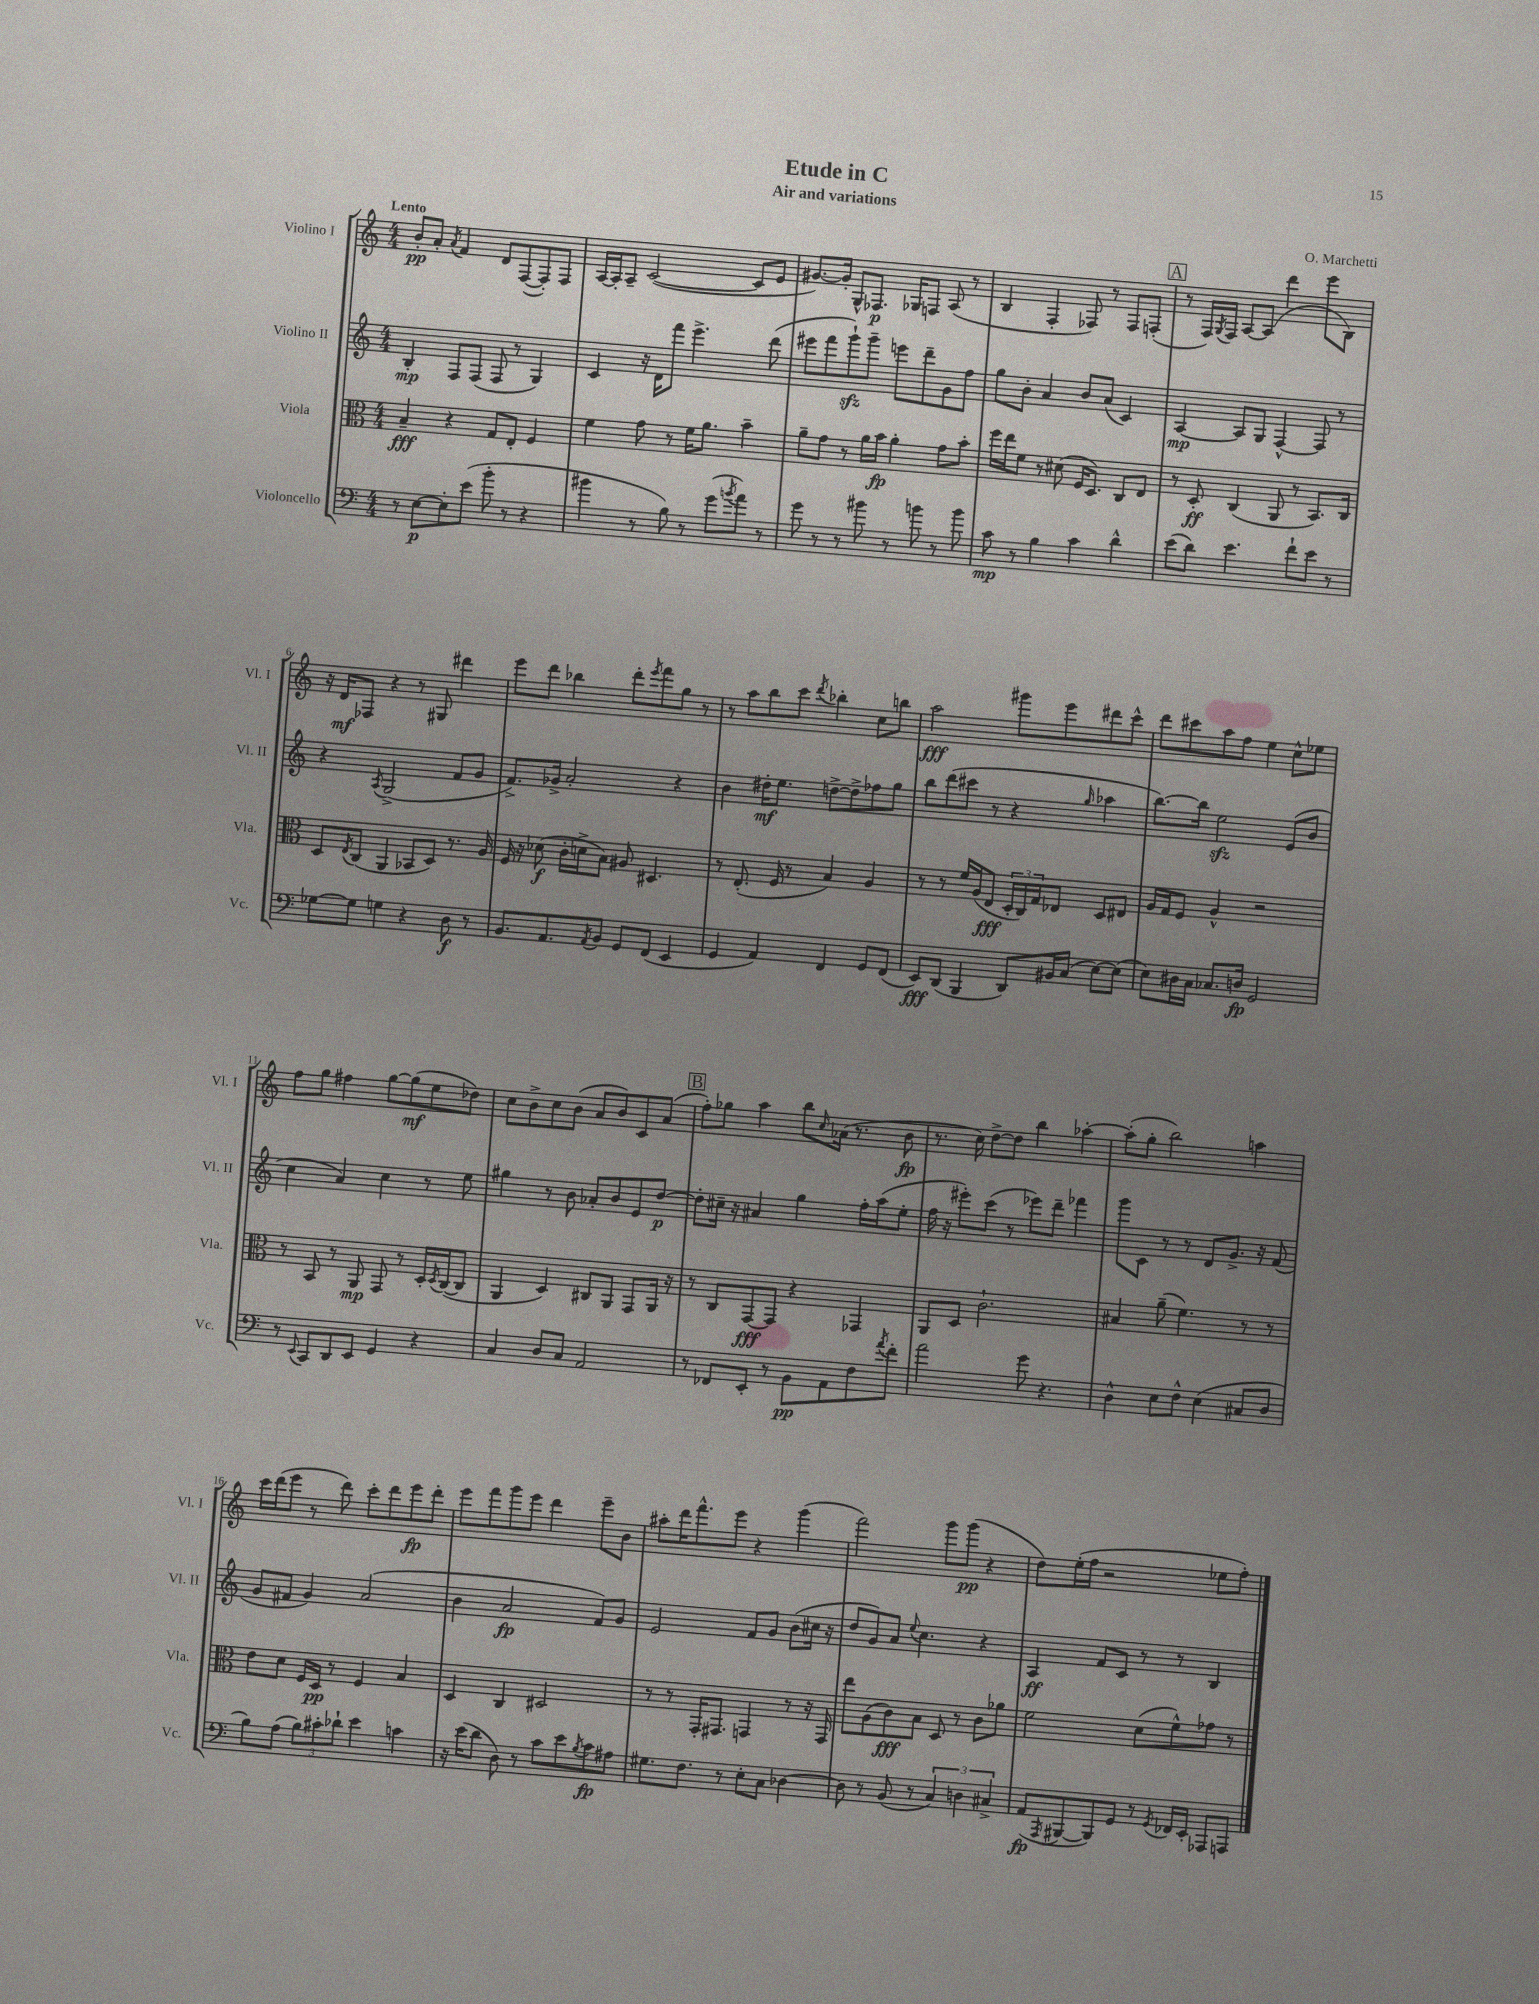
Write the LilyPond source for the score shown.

\header { title = "Etude in C" composer = "O. Marchetti" subtitle = "Air and variations" }
<<
\new StaffGroup <<
\new Staff = "s0" \with { instrumentName = "Violino I" shortInstrumentName = "Vl. I" } {
    \clef treble \key c \major \numericTimeSignature \time 4/4 \tempo "Lento"
    b'8-.\pp a'8-. \acciaccatura { a'8 } f'4 d'8 f8~( f8-.) f8 |
    a16~ a16-. a8-- c'2~( c'8 e'8 |
    gis'8.~) gis'16-. g8-^ fes8.\p ges16 f8 a8( r8 |
    b4 f4-. fes8) r8 fes8 f8-.( |
    \mark \markup { \box "A" } r8 f16) \acciaccatura { g8 } f16 a8~ a8( d'''4 e'''8 b8) |
    r16 d'16\mf fes8 r4 r8 gis8 dis'''4 |
    e'''8 d'''8 bes''4 d'''8-. \acciaccatura { e'''8 } f'''8 g''8 r8 |
    r8 a''8 b''8 c'''8 \acciaccatura { d'''8 } bes''4-. c''8 b''8 |
    a''2\fff gis'''8 e'''8 dis'''8 c'''8-^ |
    d'''8 cis'''8 a''8 f''8 e''4 c''8-^ ees''8 |
    f''8 g''8 fis''4 g''8~ g''8\mf( e''8 des''8) |
    c''8 b'8-> c''8 b'8( a'8 b'8) c'8 a'8( |
    \mark \markup { \box "B" } f''8-.) ges''8 a''4 b''8 \grace { c''16 } aes'16( r8. b'8\fp |
    r8. c''16) d''8~-> d''8 b''4 aes''4~-. |
    aes''8-.( g''8-. b''2) a''4 |
    c'''16 d'''16( e'''8 r8 d'''8) c'''8-. d'''8 e'''8\fp d'''8-. |
    e'''8 f'''8 g'''8 e'''8 d'''4 e'''8-- b'8 |
    ais''8-. d'''16 f'''8.-^ e'''8 r4 g'''4( |
    f'''2) g'''8 g'''8\pp( r4 |
    d''8) e''16-.( f''16 r2 ees''8 f''8-.) \bar "|." |
}
\new Staff = "s1" \with { instrumentName = "Violino II" shortInstrumentName = "Vl. II" } {
    \clef treble \key c \major \numericTimeSignature \time 4/4
    b4-.\mp f8 f8( f8 r8 g4) |
    c'4 r16 d'16 f'''8 e'''4.-> d'''8( |
    eis'''8 f'''8 g'''8-!\sfz) g'''8-- e'''8 d'''8-- g'8 f''8 |
    g''8 b'8-. a'4 b'8 a'8( c'4) |
    \mark \markup { \box "A" } a4~\mp a8 g8 f4~-^ f8 r8 |
    r4 \acciaccatura { a8 } g2->( f'8 g'8 |
    f'8.->) ges'16-> a'2-. r4 |
    b'4 dis''16-.\mf e''8. d''8~-> d''8-> fes''8 g''8 |
    b''8 d'''8( cis'''8 r8 r4 \grace { g''16 } aes''4 |
    b''8.~) b''16 e''2\sfz e'8( b'8 |
    c''4 a'4) c''4 r8 e''8 |
    gis''4 r8 b'8 aes'8-. b'8 e'8 d''8~\p |
    \mark \markup { \box "B" } d''8-. cis''16-- r16 ais'4 g''4 f''16-. a''16( e''8-. |
    f''16 r16 eis'''8-.) c'''8( r8 ees'''8) d'''8-- fes'''4 |
    g'''8 c'8 r8 r8 d'8 g'8.-> r16 f'8( |
    g'8 fis'8 g'4) a'2( |
    b'4 a'2\fp f'8) g'8 |
    e'2 f'8 g'8 b'8( cis''16 r16 |
    d''8 g'8) a'8 \appoggiatura { e''8 } c''4. r4 |
    a4\ff f'8 c'8 r8 r8 b4 \bar "|." |
}
\new Staff = "s2" \with { instrumentName = "Viola" shortInstrumentName = "Vla." } {
    \clef alto \key c \major \numericTimeSignature \time 4/4
    b4--\fff r4 g8 e8-. f4 |
    f'4 g'8 r8 f'16 a'8. b'4-- |
    a'8-- g'8 r8 a'16 b'16\fp a'4-. g'8 b'8-. |
    f''16 e''16 f'8 r8 dis'8( f16 d8.) c8 e8 |
    \mark \markup { \box "A" } r8 d8-.\ff c4( a,8 r8 b,8.) c16 |
    d8 \acciaccatura { e8 } c8( a,4 bes,8 d8) r8. a16 |
    f16 r16 des'8\f( c'16-. d'16-> b8) ais8 dis4. |
    r8 e8.-.( f16 r8 b4) a4 |
    r8 r8 f'16 a16( e8\fff \tuplet 3/2 { d16-. c16) g16 } ees8 d8 eis8 |
    a16 g16 f8 a4-^ r2 |
    r8 b,8 r8 a,8\mp g,8 r8 d16-. \acciaccatura { d8 } c16~( c8 |
    a,4 d4) cis8 a,8 g,8 a,16 r16 |
    \mark \markup { \box "B" } r8 c8 g,8~\fff g,8 r4 ges,4 |
    a,8 d8 c'2.-! |
    bis4 a'8--( f'4.) r8 r8 |
    e'8 d'8 f16 d16\pp r8 f4 b4 |
    d4 c4 dis2 |
    r8 r8 g,16-. gis,8. g,4 r8 r16 g,16 |
    e''8 a8( c'8\fff) b8 d8 r8 c'8 aes'8 |
    f'2 d'8( f'8-^) ges'8 r8 \bar "|." |
}
\new Staff = "s3" \with { instrumentName = "Violoncello" shortInstrumentName = "Vc." } {
    \clef bass \key c \major \numericTimeSignature \time 4/4
    r8 e8~\p e8-. e'8( b'8-. r8 r4 |
    bis'4 r8 b8) r8 g'8( \acciaccatura { b'8 } a'8) r8 |
    g'8 r8 r8 bis'8 r8 b'8 r8 b'8 |
    c'8\mp r8 b4 c'4 d'4-^ |
    \mark \markup { \box "A" } e'8( d'8) e'4. f'8-! e'8 r8 |
    ges8~ ges8 g4 r4 d8\f r8 |
    b,8. a,8. \acciaccatura { a,8 } b,8 g,8 f,8( e,4 |
    g,4 a,4) f,4 g,8 f,8( |
    e,8\fff) d,8( b,,4 d,8) bis,16 c16( e8~) e8( |
    e8) dis16 c16 ces8. d16\fp g,2 |
    r8 \appoggiatura { e,8 } c,8 d,8 e,8 g,4 r4 |
    c4 d8 c8 a,2 |
    \mark \markup { \box "B" } r8 fes,8 e,8-. r8 b,8\pp a,8 f8 \acciaccatura { a'8 } f'8-. |
    a'2 g'8 r4. |
    d4-^ e8 f8-^ e4( cis8 d8 |
    b8) a8( \tuplet 3/2 { b8) cis'8-. des'8-! } e'4 c'4 |
    r16 e'16( d'8 d8) r8 c'8 e'8 \acciaccatura { b8 } c'8\fp ais8 |
    gis8. f8. r8 e8-. c8 des4~ |
    des8 r8 b,8( r8 \tuplet 3/2 { c4) d4 cis4-> } |
    a,8\fp( \acciaccatura { a,,8 } bis,,8~ bis,,8) g,8 r8 \acciaccatura { g,8 } fes,16 e,16-. aes,,8 a,,8 \bar "|." |
}
>>
>>
